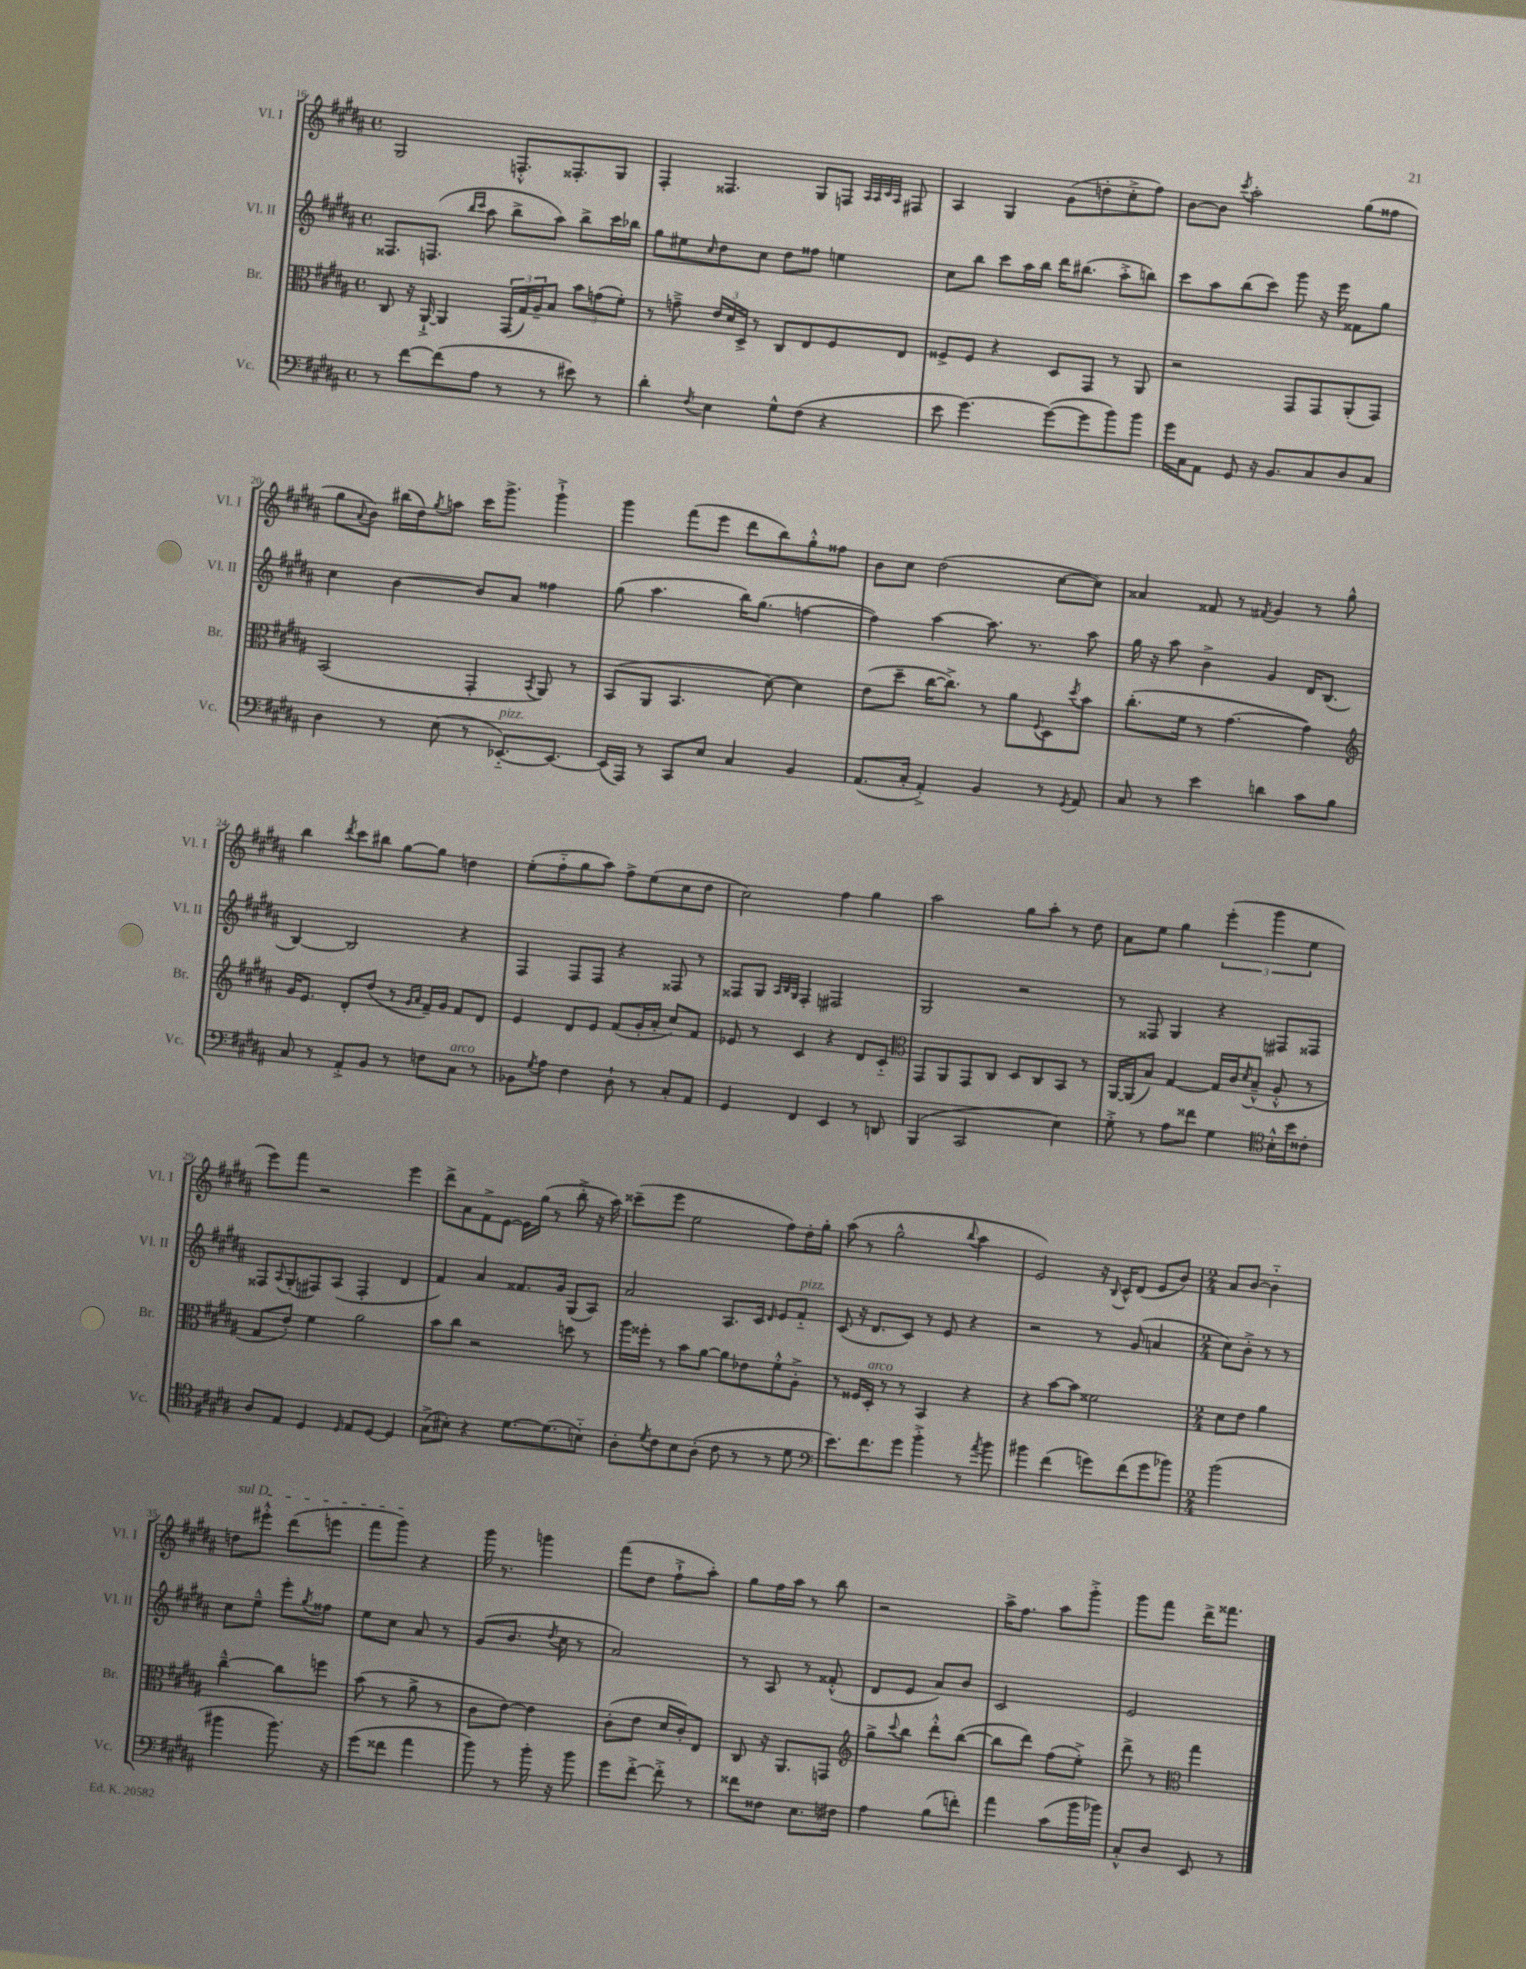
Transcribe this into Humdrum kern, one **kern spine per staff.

**kern	**kern	**kern	**kern
*staff4	*staff3	*staff2	*staff1
*clefF4	*clefC3	*clefG2	*clefG2
*k[f#c#g#d#a#]	*k[f#c#g#d#a#]	*k[f#c#g#d#a#]	*k[f#c#g#d#a#]
*M4/4	*M4/4	*M4/4	*M4/4
*met(c)	*met(c)	*met(c)	*met(c)
8r	8C#	8.F##	2G#
[8f#	16r	.	.
.	[16AA#`^	(8.F	.
(8f#]	4AA#]	.	.
.	.	16qqbb	.
.	.	16qqccc#	.
8A#	.	8aa#	.
8r	(24GG#	8bb^	8.F'^^
.	24G#)	.	.
.	24A#~	.	.
8r	8B	8aa#)	.
.	.	.	8.F##'
8e#)	12b	8bb^	.
.	(12g	.	.
8r	.	16ccc#	8G#
.	12f#')	.	.
.	.	16bb-	.
=	=	=	=
4d#'	8r	8gg#	4F#'
.	8g~^	8ee#	.
8qF#	.	16qqcc#	.
4E	24e	8dd#	4.F##
.	24d#	.	.
.	24D#^	.	.
.	8r	8cc#	.
8G#^^	8C#	8dd#	.
(8F#	8E	8ff##	8G#
4r	8F#	4ee	8F
.	.	.	32qqA#
.	.	.	32qqA#
.	.	.	32qqc#
.	.	.	32qqA#
.	8E	.	8F#
=	=	=	=
8e	8F##^	8cc#	4A#
[4.g#)	8F##	8bb	.
.	4r	8ccc#	4G#
.	.	16aa#	.
.	.	16bb	.
(8g#_	8D#	16ddd#	(8g#
.	.	(8.bb#	.
8g#]	8GG#	.	8dd'
8b)	8r	8aa#'^	8cc#'^
8b	8AA#	8bb)	8ff#)
=	=	=	=
16g#	2r	8ccc#	[8b
16C#	.	.	.
8AA#	.	8aa#	8b]
.	.	.	8qccc#
8GG#	.	(8bb	2aa#'
16r	.	8ccc#)	.
8.BB	.	.	.
.	8GG#	8ggg#	.
8C#	8GG#	16r	.
.	.	16eee	.
8D#	(8AA#'	8f##	(8gg#
8C#	8GG#)	8gg#	8ff##
=	=	=	=
4D#	(2BB	4cc#	8gg#
.	.	.	8qqa#
.	.	.	8b)
8r	.	[4b	(16bb#
.	.	.	16dd#)
.	.	.	8qgg#
(8E	.	.	8aa
8r	4GG#'	8b]	16ccc#
.	.	.	8.ggg#^
[8.EE-'~)	.	8a#	.
.	8qBB	.	.
.	8AA#)	4ff##	4ggg#`^
8.EE-_	.	.	.
.	8r	.	.
=	=	=	=
(16EE-]	(8BB	(8gg#	4ggg#
16AAA#)	.	.	.
8r	8AA#	4.aa#	.
8CC#	4.BB	.	(8fff#
8E	.	.	8eee
4C#	.	16bb)	8ddd#
.	.	(8.gg#	.
.	[8d#)	.	8bb)
4BB	4d#]	[4ff	8gg#'^^
.	.	.	8ff##
=	=	=	=
(8.AA#	(8e	4ff])	8b
.	8dd#~	.	8cc#
16C#'	.	.	.
4AA#'^)	[16cc#	[4aa#	(2dd#
.	8.cc#^])	.	.
4BB	8r	8.aa#]	.
.	8a#	.	.
.	.	8.r	.
.	8qqF#	.	.
8r	8D#	.	[8cc#
8qGG#	8qdd#	.	.
8AA#	8b	8aa#	8cc#])
=	=	=	=
8C#	(8.cc#'	16gg#	4a##
.	.	16r	.
8r	.	8aa#	.
.	16f#	.	.
4e	8r	4b^	8f##
.	[4.g#	.	8r
.	.	.	8qf#
4d	.	4g#	4g#
8c#	4g#])	16d#	8r
.	.	(8.B	.
8B	.	.	8gg#^^
=	=	=	=
*	*clefG2	*	*
8C#	16g#	[4B)	4bb
.	8.e	.	.
8r	.	.	.
.	.	.	8qddd#
8AA#'^	8d#'	2B]	8ccc#
8BB	(8dd#	.	8bb#
8r	8r	.	[8gg#
.	16qqg#	.	.
.	16qqa#	.	.
8F	16f#~)	.	8gg#]
.	16g#	.	.
8C#	8f#	4r	4dd
8r	8d#	.	.
=	=	=	=
8BB-	4e	4F#	(8ee'
8qG#	.	.	.
8A#	.	.	8ff#'~
4F#	8d#	8F#	8gg#
.	8e	8F#	8aa#)
8D#`	(8f#	4r	8ff#^
8r	16g#'	.	(8ee
.	16a#'	.	.
8C#'	8cc#)	8F##	8cc#
8AA#	8f#	8r	8dd#
=	=	=	=
4GG#	8e-	8F##	2cc#)
.	8r	8G#	.
.	.	32qqA#	.
.	.	32qqB	.
.	.	32qqG#	.
4FF#	4c#	4F##'	.
4EE	4r	2F#	4ff#
8r	8d#	.	4gg#
8DD	8c#'~	.	.
=	=	=	=
*	*clefC3	*	*
(4BBB	8GG#	2G#	2aa#
.	8AA#	.	.
2CC#	8GG#	.	.
.	8C#	.	.
.	8D#	2r	8gg#
.	8C#	.	8aa#'
4E)	8BB	.	8r
.	8r	.	8dd#
=	=	=	=
8G#'^	[16AA#	8r	8a#
.	(16AA#]	.	.
8r	8B)	8F##	8ee
8A#	[4G#	4G#	4gg#
8f##	.	.	.
4G#	16G#]	4r	(6eee'
.	16c#	.	.
.	8qd#	.	.
.	(8B~^^	.	.
.	.	.	6ggg#
*clefC4	*	*	*
16B'^^	8A#'^^	8F#	.
16b	.	.	.
.	.	.	6ee
8c##'	8r	8F##	.
=	=	=	=
8A#	8G#	8F##	8eee)
.	.	8qqA#	.
8E	8e')	(8G#'	8fff#
4D#	4f#	8F#)	2r
.	.	(8A#	.
16qqD#	.	.	.
8E	2a#	4F#'	.
[8D#	.	.	.
4D#]	.	4d#	4eee
=	=	=	=
(8G#^	8b	4f#)	8ddd#^
8B#')	8cc#	.	8a#
4r	2r	4a#	8f#^
.	.	.	[8e
[8.d#	.	8.f##	16e]
.	.	.	(16gg#
.	.	.	8r
(8.d#]	.	16g#	.
.	8dd	(8G#	8bb'^
8B'~)	8r	8A#)	16r
.	.	.	16aa#)
=	=	=	=
8A#'	16aa#	2a#	(8ccc##~
.	16ff##'	.	.
8qd#	.	.	.
8c#	8r	.	8eee
8B	8b	.	2ee
(8A#'	[8a#	.	.
8c#	8a#]	8.A#	.
8r	8e-	.	.
.	.	16c#	.
.	.	16qqd#	.
8r	8f#'^^	8e	8ff#)
8d#	8A#'^	8f#'~	16dd#'
.	.	.	16gg#'
=	=	=	=
*clefF4	*	*	*
8.e)	8r	(8c#	(8aa#
.	16F##	16r	8r
8.f#	16D#'	8.d#	.
.	8r	.	2gg#^^
8g#	8r	8c#)	.
4b'^	4BB	8r	.
.	.	8e	.
.	.	.	8qqbb
8r	4r	4r	4aa#
8qa#	.	.	.
8b	.	.	.
=	=	=	=
4b#	4r	2r	2e)
(4f#	[8b	.	.
.	8b]	.	.
8g)	2f##	8r	16r
.	.	.	8qqB
.	.	.	16c#^^
(8f#	.	(8g#	(8d#
8g	.	4a	8e
8b-)	.	.	8b)
=	=	=	=
*M2/4	*M2/4	*M2/4	*M2/4
(2b	8d#	8cc#)	8a#
.	8e	8b'^	[8b
.	4a#	8r	4b'~]
.	.	8r	.
=	=	=	=
4b#	[4cc#~^^	8cc#	8dd
.	.	8ee~^^	8eee#'^^
8.b#)	8cc#]	8eee'	(8ddd#
.	.	8qgg#	.
.	8ff	8ff##	8eee
16r	.	.	.
=	=	=	=
(8g#	(8b	8ee	8fff#
8f##	8r	8cc#	8ggg#)
4a#	8a#^	8a#	4r
.	8r	8r	.
=	=	=	=
8b)	8c#	(8g#	16ggg#
.	.	.	8.r
8r	[8e)	8.b	.
16b'	4e]	.	4ggg
.	.	8qdd#	.
16r	.	16cc#	.
8b	.	8r	.
=	=	=	=
8g#	(8c#'	2a#)	(8fff#
[8f#'^	8e	.	8dd#
8f#'^]	16d#	.	8ff#`^
.	16c#')	.	.
8r	8E	.	8aa#')
=	=	=	=
8f##	8C#	8r	8gg#
8F##	16r	8A#	16ff#
.	8.AA#	.	16aa#
8.E	.	8r	8r
.	8GG	(8f##'^^	8bb
16F#	.	.	.
=	=	=	=
*	*clefG2	*	*
4A#	8gg#^	8d#	2r
.	8qqccc#	.	.
.	8bb	8e	.
(8B	8ddd#'^^	8a#)	.
8f')	([8bb	8b	.
=	=	=	=
4a#	8bb]	2c#	16aa#^
.	.	.	8.ff#
.	8ddd#)	.	.
(8c#	(8ff#	.	8aa#
16b	8ee'^)	.	8ggg#'^
16b-)	.	.	.
=	=	=	=
8C#'^^	8ddd#^	2e	8ggg#
8D#	8r	.	8fff#
*	*clefC3	*	*
8EE	4gg#	.	16ddd#^
.	.	.	8.fff##
8r	.	.	.
==	==	==	==
*-	*-	*-	*-
